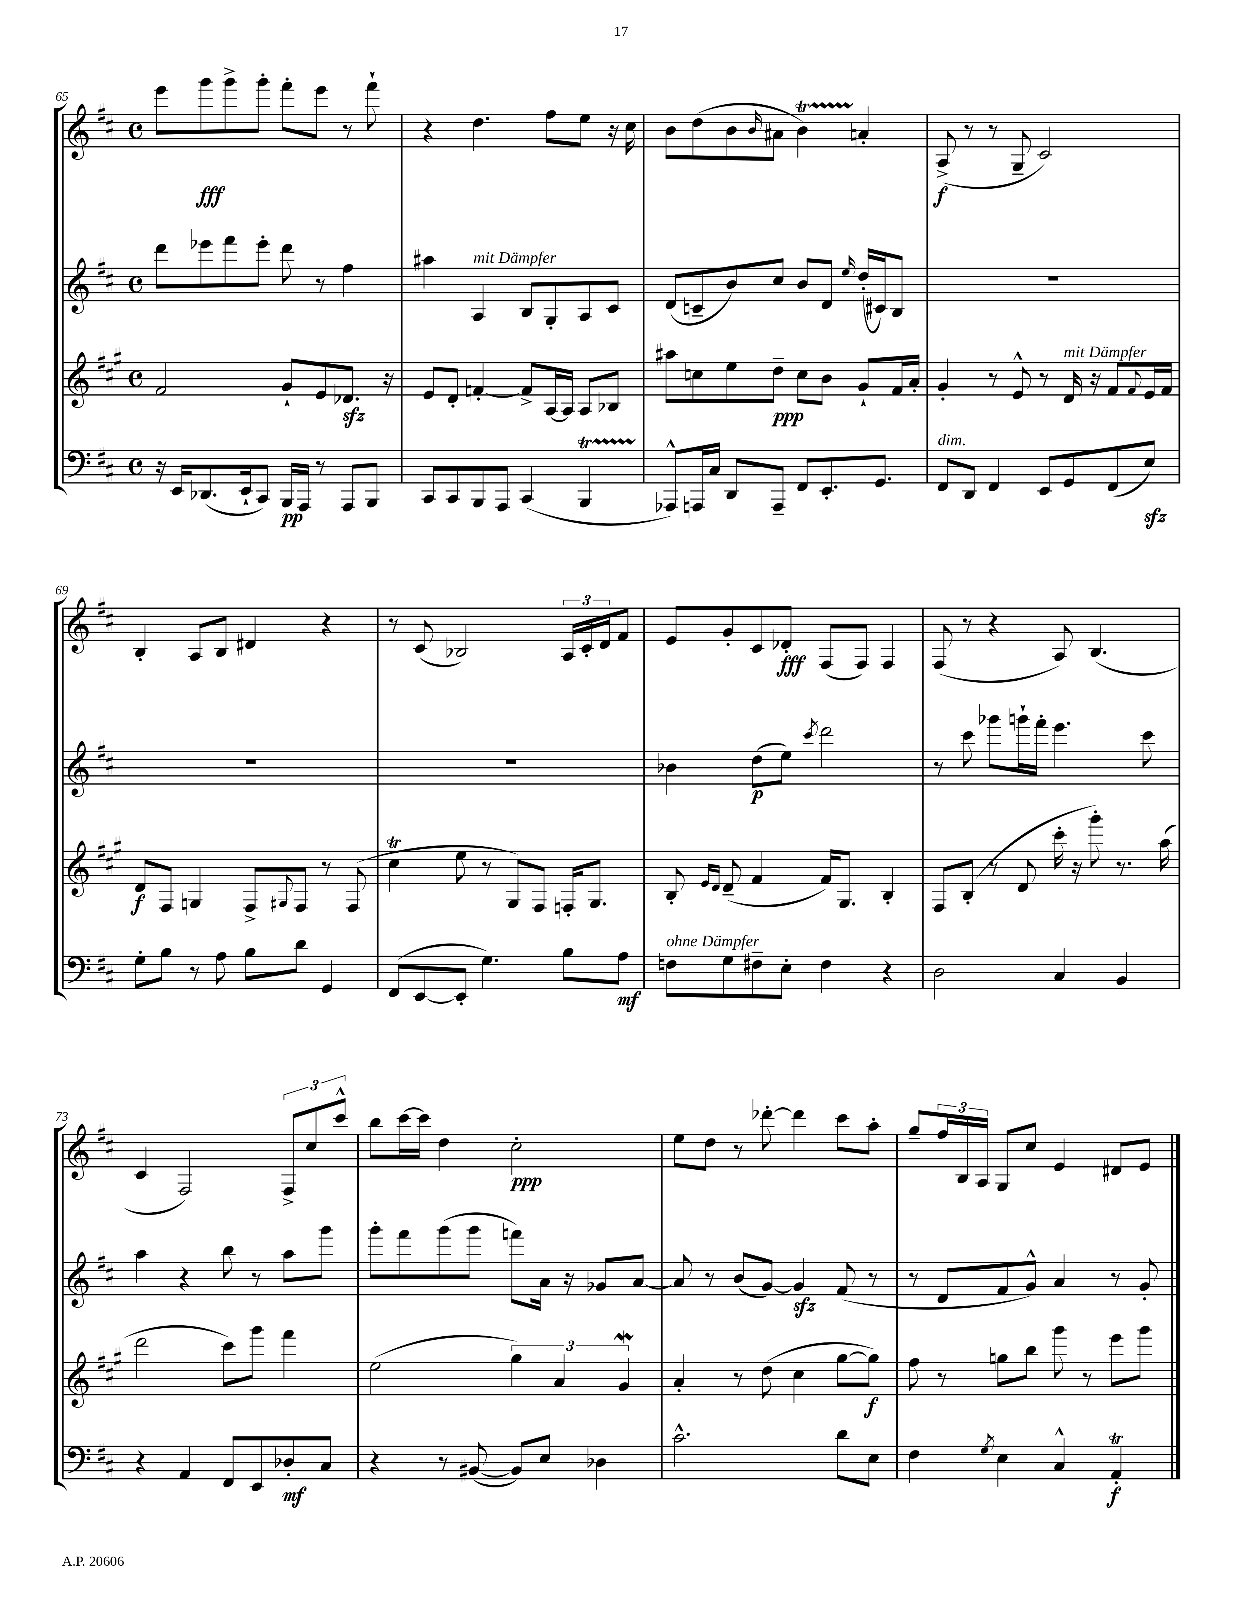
<<
\new StaffGroup <<
\new Staff = "s0" {
    \clef treble \key d \major \defaultTimeSignature \time 4/4
    e'''8 g'''8\fff g'''8-> g'''8-. fis'''8-. e'''8 r8 fis'''8-! |
    r4 d''4. fis''8 e''8 r16 cis''16 |
    b'8 d''8( b'8 \grace { b'16 } ais'8 b'4\startTrillSpan) a'4-.\stopTrillSpan |
    a8->\f( r8 r8 g8-- cis'2) |
    b4-. a8 b8 dis'4 r4 |
    r8 cis'8( bes2) \tuplet 3/2 { a16 cis'16-. d'16 } fis'8 |
    e'8 g'8-. cis'8 des'8-.\fff fis8( fis8) fis4 |
    fis8( r8 r4 a8) b4.( |
    cis'4 fis2) \tuplet 3/2 { fis8-> cis''8 cis'''8-^ } |
    b''8 cis'''16~ cis'''16 d''4 cis''2-.\ppp |
    e''8 d''8 r8 des'''8~-. des'''4 cis'''8 a''8-. |
    g''8-- \tuplet 3/2 { fis''16 b16 a16 } g8 cis''8 e'4 dis'8 e'8 \bar "|." |
}
\new Staff = "s1" {
    \clef treble \key d \major \defaultTimeSignature \time 4/4
    d'''8 ees'''8 fis'''8 ees'''8-. d'''8 r8 fis''4 |
    ais''4 a4^\markup { \italic "mit Dämpfer" } b8 g8-. a8 cis'8 |
    d'8( c'8-- b'8) cis''8 b'8 d'8 \grace { e''16 } d''16-.( cis'16) b8 |
    R1 |
    R1 |
    R1 |
    bes'4 d''8\p( e''8) \acciaccatura { cis'''8 } d'''2 |
    r8 cis'''8 ges'''8 g'''16-! fis'''16-. e'''4. cis'''8 |
    a''4 r4 b''8 r8 a''8 g'''8 |
    g'''8-. fis'''8 g'''8( g'''8 f'''8) a'16 r16 ges'8 a'8~ |
    a'8 r8 b'8( g'8~) g'4\sfz fis'8( r8 |
    r8 d'8 fis'8 g'8-^) a'4 r8 g'8-. \bar "|." |
}
\new Staff = "s2" {
    \clef treble \key a \major \defaultTimeSignature \time 4/4
    fis'2 gis'8-! e'8 des'8.\sfz r16 |
    e'8 d'8-. f'4~-. f'8-> a16~ a16 a8 bes8 |
    ais''8 c''8 e''8 d''8--\ppp c''8 b'8 gis'8-! fis'16 a'16-. |
    gis'4-. r8 e'8-^ r8 d'16^\markup { \italic "mit Dämpfer" } r16 fis'8 \appoggiatura { fis'8 } e'16 fis'16 |
    d'8\f fis8 g4 fis8-> \appoggiatura { gis8 } fis8 r8 fis8( |
    cis''4\trill e''8 r8 gis8) fis8 f16-. gis8. |
    b8-. \grace { e'16 d'16 } d'8--( fis'4 fis'16) gis8. b4-. |
    fis8 b8-.( r8 d'8 cis'''16-. r16 gis'''8-.) r8. a''16( |
    d'''2 cis'''8) gis'''8 fis'''4 |
    e''2( \tuplet 3/2 { gis''4) a'4 gis'4\mordent } |
    a'4-. r8 d''8( cis''4 gis''8~ gis''8\f) |
    fis''8 r8 g''8 b''8 gis'''8 r8 e'''8 gis'''8 \bar "|." |
}
\new Staff = "s3" {
    \clef bass \key d \major \defaultTimeSignature \time 4/4
    r16 e,16 des,8.( e,16-! cis,8) b,,16\pp a,,16 r8 a,,8 b,,8 |
    cis,8 cis,8 b,,8 a,,8 cis,4( b,,4\startTrillSpan |
    aes,,8-^\stopTrillSpan) a,,16 cis16 d,8 a,,8-- fis,8 e,8.-. g,8. |
    fis,8^\markup { \italic "dim." } d,8 fis,4 e,8 g,8 fis,8( e8\sfz) |
    g8-. b8 r8 a8 b8 d'8 g,4 |
    fis,8( e,8~ e,8-. g4.) b8 a8\mf |
    f8^\markup { \italic "ohne Dämpfer" } g8 fis8-- e8-. fis4 r4 |
    d2 cis4 b,4 |
    r4 a,4 fis,8 e,8 des8-.\mf cis8 |
    r4 r8 bis,8~( bis,8) e8 des4 |
    cis'2.-^ d'8 e8 |
    fis4 \acciaccatura { g8 } e4 cis4-^ a,4-.\trill\f \bar "|." |
}
>>
>>
\layout { \context { \Score currentBarNumber = #65 } }
